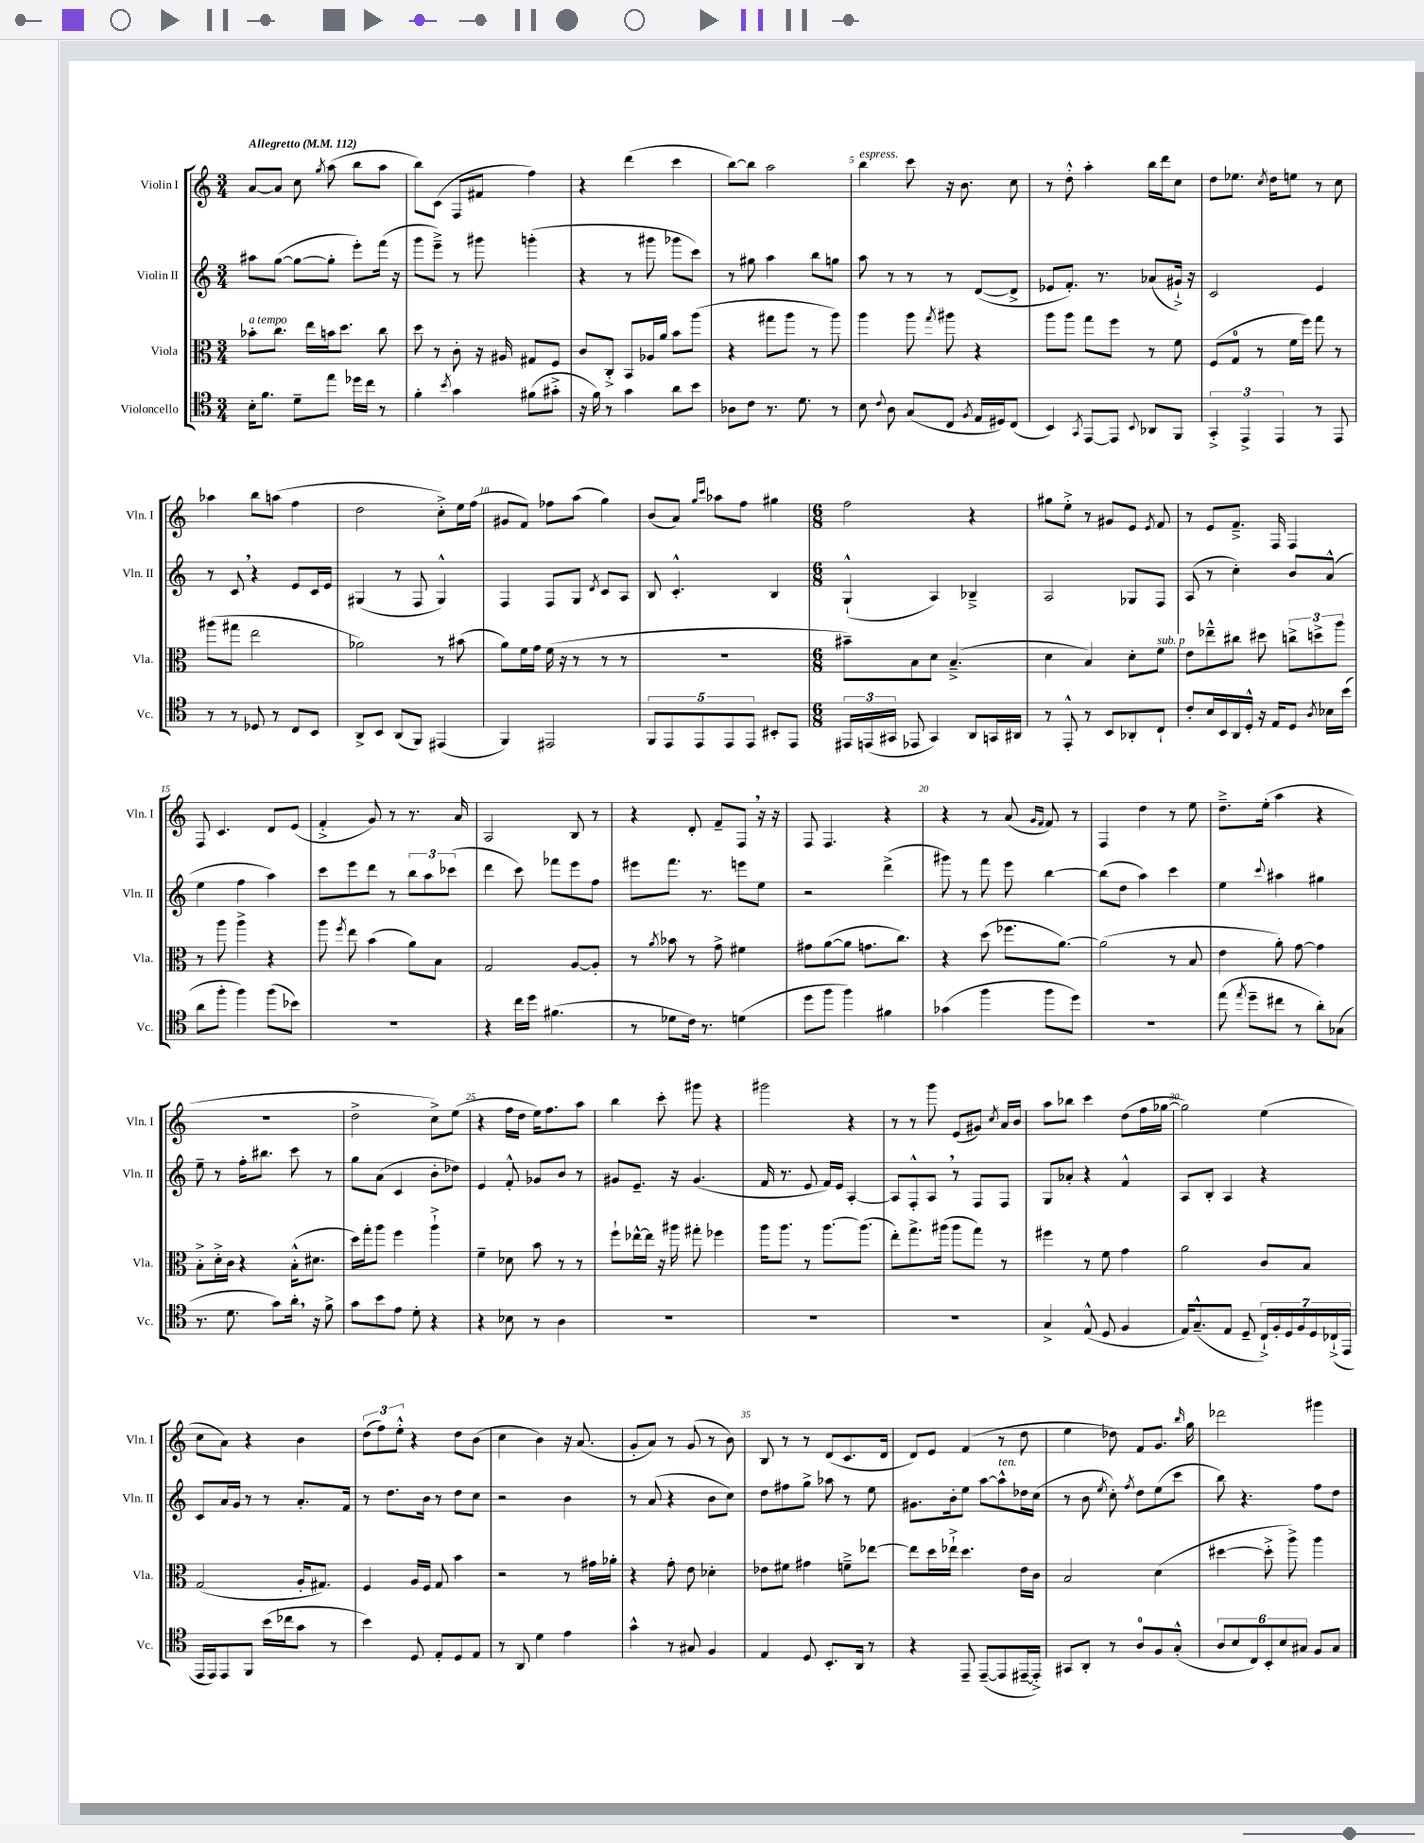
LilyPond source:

<<
\new StaffGroup <<
\new Staff = "s0" \with { instrumentName = "Violin I" shortInstrumentName = "Vln. I" } {
    \clef treble \key c \major \numericTimeSignature \time 3/4 \tempo "Allegretto" 4 = 112
    \autoBeamOff a'8[~ a'8] c''8 \acciaccatura { g''8 } a''8( b''8[ a''8] |
    b''8[) c'8]( f8[ fis'8] f''4) |
    r4 d'''4( c'''4 |
    b''8[~) b''8] a''2 |
    b''4^\markup { \italic "espress." } c'''8 r16 b'8. c''8 |
    r8 d''8-.-^ a''4-. b''16[ d'''16 c''8] |
    d''8[ ees''8.] \acciaccatura { c''8 } d''16[ e''8] r8 c''8 |
    aes''4 b''8[ a''8]( f''4 |
    d''2 c''8[-.->) e''16 f''16]( |
    gis'8[ f'8]) fes''8[ a''8]( g''4) |
    b'8[( a'8]) \grace { g''16[ c'''16] } aes''8[ f''8] gis''4 |
    \numericTimeSignature \time 6/8 f''2 r4 |
    gis''8[ e''8]-.-> r8 gis'8[ e'8] \acciaccatura { e'8 } f'8 |
    r8 e'8[ f'8.]---> f16 f4 |
    f8 c'4. d'8[ e'8]( |
    f'4-.-> g'8) r8 r8. a'16 |
    a2 b8 r8 |
    r4 d'8-. f'8[-- f8] \breathe r16 r16 |
    f8 f4. r4 |
    r4 r8 a'8( \grace { g'16[ f'16] } f'8) r8 |
    f4 d''4 r8 e''8 |
    d''8.[---> e''16]-.( a''4 r4 |
    R2. |
    d''2-> c''8[->) e''8]( |
    r4 f''16[ d''16] e''16[) f''8. a''8] |
    b''4 c'''8-. gis'''8 r4 |
    gis'''2 r4 |
    r8 r8 g'''8 e'8[( gis'8]) \acciaccatura { c''8 } a'16[ b'16] |
    a''8[ bes''8] c'''4 d''8[( f''16 ges''16]~ |
    ges''2) e''4( |
    c''8[ a'8]) r4 b'4 |
    \tuplet 3/2 { d''8[( f''8) e''8]-.-^ } r4 d''8[ b'8]( |
    c''4 b'4) r16 a'8.( |
    g'8[-. a'8]) r8 g'8( r8 b'8) |
    b8 r8 r8 d'8[( c'8. d'16] |
    d'8[) e'8] f'4( r8 d''8 |
    e''4 des''8) f'8[ g'8.] \grace { b''16 } g''16 |
    des'''2 gis'''4 \bar "|." |
}
\new Staff = "s1" \with { instrumentName = "Violin II" shortInstrumentName = "Vln. II" } {
    \clef treble \key c \major \numericTimeSignature \time 3/4
    \autoBeamOff ais''8[ g''8]~( g''8[~ g''8]-. e'''8[-.) f'''16]( r16 |
    g'''8[ e'''8]--->) r8 gis'''8 g'''4-.( |
    r4 r8 gis'''8 ges'''8[ c'''8]) |
    r8 gis''8 a''4 b''8[ g''8] |
    a''8 r8 r8 r8 d'8[~( d'8]-> |
    ees'8[ f'8.]-.) r8. aes'8[( gis'16]-!->) r16 |
    c'2 e'4 |
    r8 c'8 \breathe r4 e'8[ c'16 e'16] |
    gis4( r8 f8 gis4-^) |
    f4 f8[ g8] \acciaccatura { d'8 } c'8[ a8] |
    b8 c'4.-.-^ b4 |
    \numericTimeSignature \time 6/8 g4-!-^( a4) bes4---> |
    a2 ges8[ f8] |
    a8( r8 c''4-.) b'8[ a'8]-^( |
    e''4 f''4 a''4) |
    c'''8[ e'''8 d'''8] r8 \tuplet 3/2 { b''8[ a''8 ces'''8]( } |
    d'''4 c'''8) fes'''8[ e'''8 f''8] |
    eis'''8[ f'''8.] r8. e'''8[ e''8] |
    r2 d'''4->( |
    gis'''8) r8 f'''8 e'''8 b''4~ |
    b''8[( d''8] a''4) c'''4 |
    e''4 \appoggiatura { c'''8 } ais''4 gis''4 |
    e''8-- r8 f''16[-. bis''8.] c'''8 r8 |
    g''8[ a'8]( c'4 b'8[-. des''8]) |
    e'4 f'8-.-^ ges'8[ b'8] r8 |
    gis'8[ e'8.]-- r16 gis'4.( |
    f'16 r8. e'8 f'16[) e'16] a4~-. |
    a8[ f8-.-^ a8] \breathe r8 f8[ f8] |
    g8[ aes'8]-. r4 f'4-^ |
    a8[ b8]-. a4 r4 |
    c'8[ a'16 g'16] r8 r8 a'8.[-. f'16] |
    r8 d''8.[ b'16] r8 d''8[ c''8] |
    r2 b'4 |
    r8 a'8( r4 b'8[ c''8]) |
    d''8[ fis''8 g''8]-> aes''8 r8 e''8 |
    gis'8.[ b'16-. e''8] a''8[~ a''8-^^\markup { \italic "ten." } des''16 c''16]( |
    r8 b'8 \acciaccatura { e''8 } c''8-.) \acciaccatura { f''8 } d''8[ e''8( c'''8] |
    b''8) r4. f''8[ d''8] \bar "|." |
}
\new Staff = "s2" \with { instrumentName = "Viola" shortInstrumentName = "Vla." } {
    \clef alto \key c \major \numericTimeSignature \time 3/4
    \autoBeamOff bes'8[-.^\markup { \italic "a tempo" } c''8.] e''16[ b'16 d''8.] c''8 |
    d''8 r8 c'8-. r16 ais16 gis8[ f8] |
    c'8[ c8]-.-> b,8[ aes16 a'16] b'8[ a''8]( |
    r4 gis''8[ a''8] r8 a''8) |
    a''4 a''8 \acciaccatura { g''8 } ais''8 r4 |
    a''8[ a''8] g''8[ f''8] r8 f'8 |
    f8[( g8]-0 r8 f'16[ f''16]) g''8 r8 |
    ais''8[( gis''8] e''2 |
    aes'2) r8 bis'8( |
    a'8[) f'16 g'16] f'16( r16 r8 r8 r8 |
    R2. |
    \numericTimeSignature \time 6/8 bis'8[--) b8 d'8] b4.--->( |
    d'4 b4) d'8[-. f'8]^\markup { \italic "sub. p" } |
    e'8[ ees''8---^ cis''8] dis''8 \tuplet 3/2 { c''8[-> d''8-> a''8] } |
    r8 a''8 a''4-> r4 |
    a''8 \acciaccatura { f''8 } e''8 b'4( a'8[) b8] |
    g2 a8[~ a8]-. |
    r8 \acciaccatura { a'8 } bes'8 r8 g'8-> fis'4 |
    gis'8[ a'8~( a'8] g'8.[ c''8.]) |
    r4 d''8( fes''8.[ a'8.]~) |
    a'2( r8 b8 |
    e'4 a'8-.) g'8~ g'4 |
    b8[-.-> d'16-.-> c'16] r4 b16[-.-^( dis'8.] |
    d''16[) g''16-. a''8] f''4 a''4-!-> |
    f'4-- des'8 b'8 r8 r8 |
    f''8[-! ees''16~-^ ees''16] r16 ais''16 gis''8-. fes''4 |
    a''16[ a''8.] r8 a''8.[~ a''8.]( |
    e''8[-.) g''8.-> ais''16]( ais''8[ g''8]) r8 |
    fis''4 r8 f'8 g'4 |
    a'2 c'8[ b8] |
    g2( a16[-. gis8.]) |
    f4 a16[ f16] g8 b'4 |
    r2 r8 gis'16[ aes'16]-. |
    r4 g'8-. e'8 des'4-. |
    ees'8[ fis'8] gis'4 f'8[---> ees''8]~ |
    ees''8[ d''16 ees''16]-!-> d''4. e'16[ c'16] |
    b2 d'4( |
    dis''4~ dis''8-.-> a''8->) a''4 \bar "|." |
}
\new Staff = "s3" \with { instrumentName = "Violoncello" shortInstrumentName = "Vc." } {
    \clef tenor \key c \major \numericTimeSignature \time 3/4
    \autoBeamOff b16[-. f'8.] d'8[-- e''8] des''16[ c''16] r8 |
    f'4-. \acciaccatura { b'8 } g'4 fis'8[( gis'8]-.-> |
    r16 f'16) r8 g'4 a'8[ b'8] |
    aes8[ c'8] r8. d'8. r8 |
    b8 \appoggiatura { c'8 } a8 g8[( c8] \acciaccatura { f8 } e16[ dis16) c8]( |
    b,4) \acciaccatura { g,8 } e,8[~ e,8] \appoggiatura { b,8 } aes,8[ f,8] |
    \tuplet 3/2 { g,4-.-> e,4-> e,4 } r8 e,8 |
    r8 r8 des8 r8 c8[ b,8] |
    a,8[-> b,8] a,8[( f,8]) eis,4( |
    f,4) eis,2 |
    \tuplet 5/4 { f,8[ e,8 e,8 e,8 e,8] } bis,8[-. e,8] |
    \numericTimeSignature \time 6/8 \tuplet 3/2 { eis,16[ e,16( gis,16] } ees,8 gis,4) a,8[ g,16 ais,16] |
    r8 e,8-.-^ r8 b,8[ aes,8-. c8]-! |
    c'8[-. b16 b,16 a,16 d16]-.-^ r16 e16[ d8] \acciaccatura { a8 } bes16[ b'16]( |
    a'8[ f''8]-. f''4) f''8[( bes'8]) |
    R2. |
    r4 c''16[ d''16] fis'4.( |
    r8 des'8[ c'16]) r8. d'4( |
    d''8[ f''8] f''4) fis'4 |
    ges'4( f''4 f''8[ d''8]) |
    R2. |
    e''8( \acciaccatura { e''8 } d''8[-- cis''8] r8 a'8[-.) ges8]( |
    r8. d'8. g'8[) a'16]-. \breathe r16 f'8-> |
    g'8[ b'8 e'8] d'8-. r4 |
    r4 bes8 r8 a4 |
    R2. |
    R2. |
    R2. |
    g4-> e8-^( d8 f4 |
    e16[) g8.---^( e8] d8-- \tuplet 7/4 { c16[-!->) f16-. d16 f16 d16 ces16-!->( e,16] } |
    e,16[ e,16) e,8 f,8] b'16[( ces''16 g'8] r8 |
    b'4) d8 e8[-. d8 e8] |
    r8 a,8 d'4 e'4 |
    g'4-^ r8 gis8 f4 |
    e4 d8 b,8.[-. a,16] r8 |
    r4 e,8-- e,8[~--( e,8 eis,16~-- eis,16]-.->) |
    gis,8[ a,8]-. r8 a8[-0 f8 g8]-.-^( |
    \tuplet 6/4 { a8[ b8 c8) b,8-. b8 gis8] } f8[ gis8] \bar "|." |
}
>>
>>
\layout { \context { \Score \override BarNumber.break-visibility = ##(#f #t #t) barNumberVisibility = #(every-nth-bar-number-visible 5) } }
